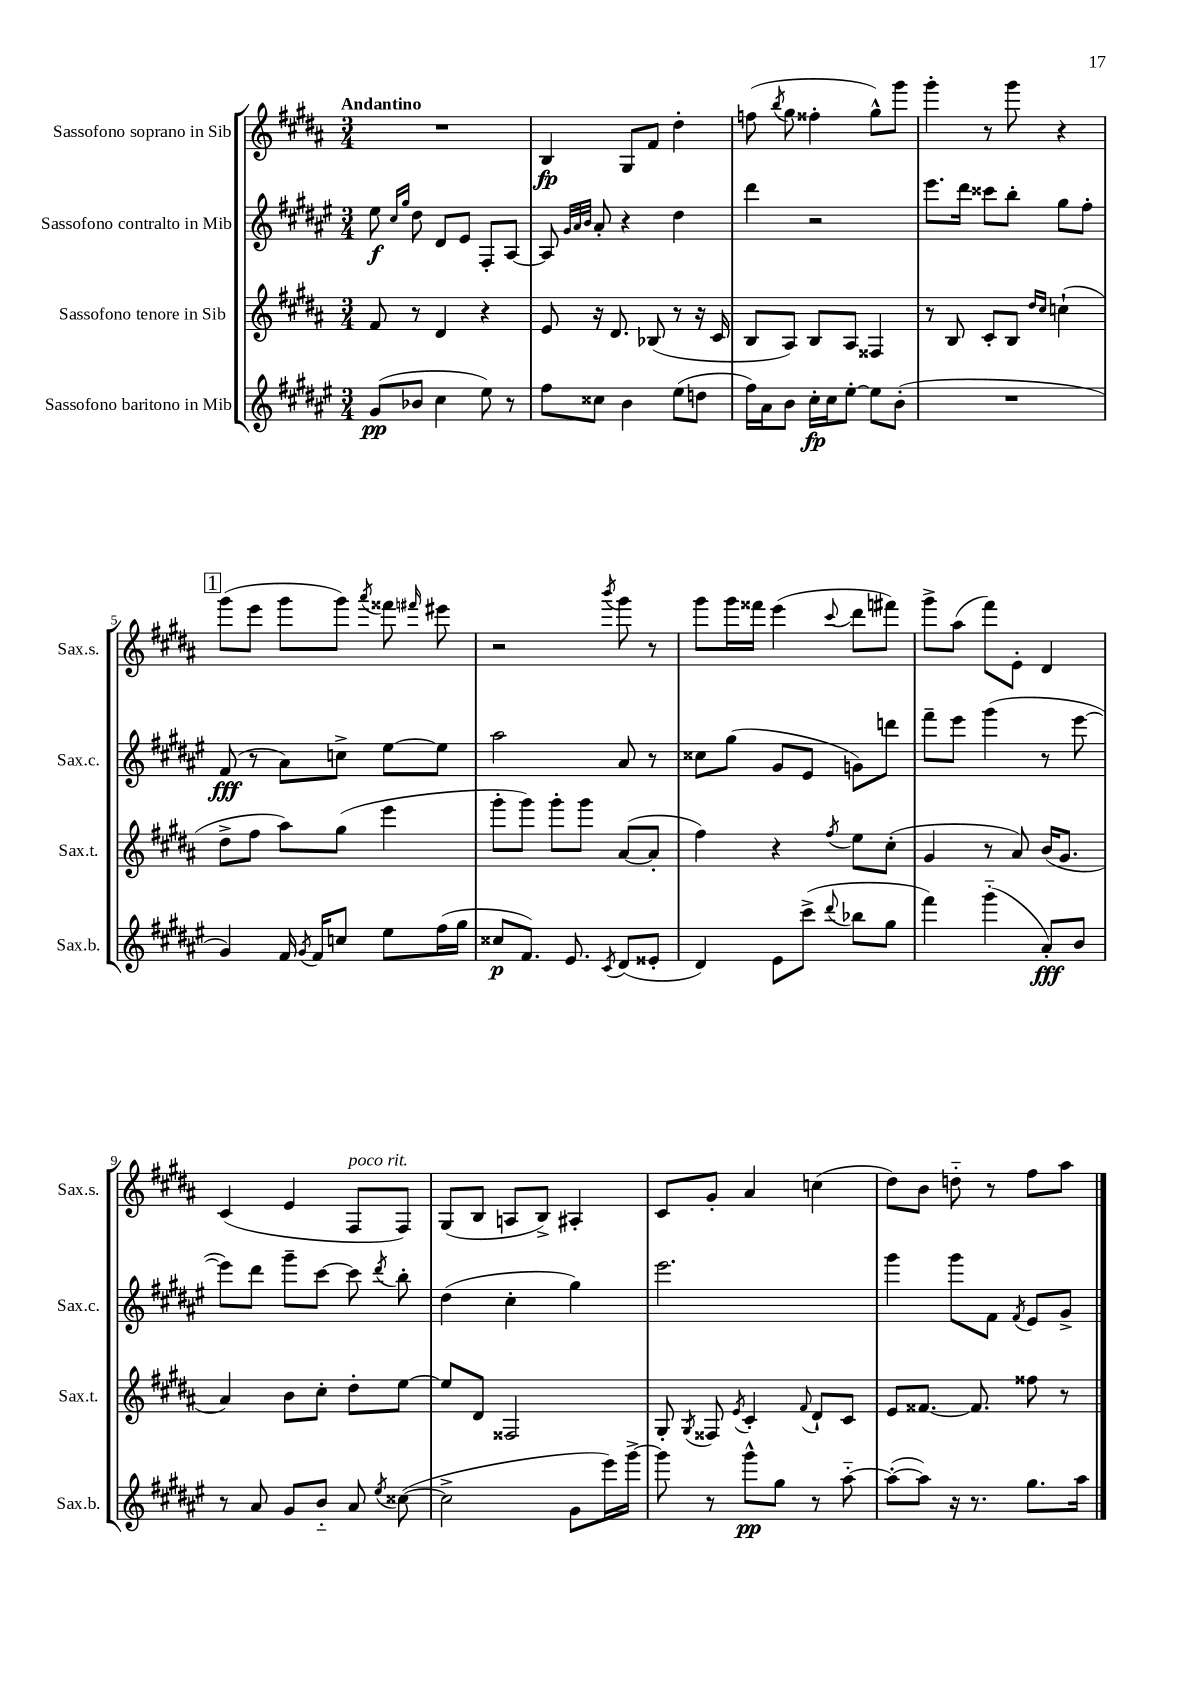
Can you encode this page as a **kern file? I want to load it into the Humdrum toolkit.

**kern	**dynam	**kern	**kern	**dynam	**kern	**dynam
*part4	*part4	*part3	*part2	*part2	*part1	*part1
*staff4	*staff4	*staff3	*staff2	*staff2	*staff1	*staff1
*I"Sassofono baritono in Mib	*	*I"Sassofono tenore in Sib	*I"Sassofono contralto in Mib	*	*I"Sassofono soprano in Sib	*
*I'Sax.b.	*	*I'Sax.t.	*I'Sax.c.	*	*I'Sax.s.	*
*clefG2	*	*clefG2	*clefG2	*	*clefG2	*
*k[f#c#g#d#a#e#]	*	*k[f#c#g#d#a#]	*k[f#c#g#d#a#e#]	*	*k[f#c#g#d#a#]	*
*M3/4	*	*M3/4	*M3/4	*	*M3/4	*
=1	=1	=1	=1	=1	=1	=1
!	!	!	!	!	!LO:TX:a:B:t=Andantino	!
(8g#/L	pp	8f#/	8ee#\	f	2.r	.
.	.	.	16qqcc#/LL	.	.	.
.	.	.	16qqgg#/JJ	.	.	.
8b-X/J	.	8r	8dd#\	.	.	.
4cc#\	.	4d#/	8d#/L	.	.	.
.	.	.	8e#/J	.	.	.
8ee#\)	.	4r	8F#'/L	.	.	.
8r	.	.	[8A#/J	.	.	.
=2	=2	=2	=2	=2	=2	=2
8ff#\L	.	8e/	8A#/]	.	4B/	fp
.	.	.	32qqg#/LLL	.	.	.
.	.	.	32qqa#/	.	.	.
.	.	.	32qqb/JJJ	.	.	.
8cc##X\J	.	16r	8a#'/	.	.	.
.	.	8.d#/	.	.	.	.
4b\	.	.	4r	.	8G#/L	.
.	.	(8B-X/	.	.	8f#/J	.
(8ee#\L	.	8r	4dd#\	.	4dd#'\	.
8ddn\J	.	16r	.	.	.	.
.	.	16c#/	.	.	.	.
=3	=3	=3	=3	=3	=3	=3
16ff#\LL)	.	8B/L	4ddd#\	.	(8ffn\	.
16a#\J	.	.	.	.	.	.
.	.	.	.	.	8qbb/	.
8b\J	.	8A#/J)	.	.	8gg#\	.
16cc#'\LL	fp	8B/L	2r	.	4ff##X'\	.
16cc#\J	.	.	.	.	.	.
[8ee#'\J	.	8A#/J	.	.	.	.
8ee#\L]	.	4F##X/	.	.	8gg#^^\L)	.
(8b'\J	.	.	.	.	8ggg#\J	.
=4	=4	=4	=4	=4	=4	=4
2.r	.	8r	8.eee#\L	.	4ggg#'\	.
.	.	8B/	.	.	.	.
.	.	.	16ddd#\Jk	.	.	.
.	.	8c#'/L	8ccc##X\L	.	8r	.
.	.	8B/J	8bb'\J	.	8ggg#\	.
.	.	16qqdd#/LL	.	.	.	.
.	.	16qqcc#/JJ	.	.	.	.
.	.	(4ccn`\	8gg#\L	.	4r	.
.	.	.	8ff#'\J	.	.	.
!!LO:LB:g=z
!!LO:REH:place=s1:t=1
=5	=5	=5	=5	=5	=5	=5
4g#/)	.	8dd#^\L	(8f#/	fff	(8ggg#\L	.
.	.	8ff#\J	8r	.	8eee\J	.
16f#/	.	8aa#\L)	8a#\L)	.	8ggg#\L	.
8qg#/	.	.	.	.	.	.
16f#/KL	.	.	.	.	.	.
8ccn/J	.	(8gg#\J	8ccn^\J	.	8ggg#\J)	.
.	.	.	.	.	8qaaa#/	.
8ee#\L	.	4eee\	[8ee#\L	.	8fff##X\	.
.	.	.	.	.	16qqfff#X/	.
(16ff#\L	.	.	8ee#\J]	.	8eee#X\	.
16gg#\JJ	.	.	.	.	.	.
=6	=6	=6	=6	=6	=6	=6
8cc##X/L	p	8ggg#'\L	2aa#\	.	2r	.
8.f#/J)	.	8ggg#\J)	.	.	.	.
.	.	8ggg#'\L	.	.	.	.
8.e#/	.	.	.	.	.	.
.	.	8ggg#\J	.	.	.	.
8qc#/	.	.	.	.	8qbbb/	.
(8d#/L	.	([8a#/L	8a#/	.	8ggg#\	.
8e##X'/J	.	8a#'/J]	8r	.	8r	.
=7	=7	=7	=7	=7	=7	=7
4d#/)	.	4ff#\)	8cc##X\L	.	8ggg#\L	.
.	.	.	(8gg#\J	.	16ggg#\L	.
.	.	.	.	.	16fff##X\JJ	.
8e#\L	.	4r	8g#/L	.	(4eee\	.
(8ccc#^\J	.	.	8e#/J	.	.	.
8qqddd#/	.	8qff#/	.	.	8qqccc#/	.
8bb-X\L	.	8ee\L	8gn\L)	.	8ddd#\L	.
8gg#\J	.	(8cc#'\J	8dddn\J	.	8fff#X\J)	.
=8	=8	=8	=8	=8	=8	=8
4fff#\)	.	4g#/	8fff#~\L	.	8ggg#^\L	.
.	.	.	8eee#\J	.	(8aa#\J	.
(4ggg#\	.	8r	(4ggg#\	.	8fff#\L)	.
.	.	8a#/)	.	.	8e'\J	.
8a#'/L)	fff	(16b/KL	8r	.	4d#/	.
.	.	8.g#/J	.	.	.	.
8b/J	.	.	[8eee#\	.	.	.
!!LO:LB:g=z
=9	=9	=9	=9	=9	=9	=9
8r	.	4a#/)	8eee#\L])	.	(4c#/	.
8a#/	.	.	8ddd#\J	.	.	.
8g#/L	.	8b\L	8ggg#~\L	.	4e/	.
8b/J	.	8cc#'\J	[8ccc#\J	.	.	.
!	!	!	!	!	!LO:TX:a:i:t=poco rit.	!
8a#/	.	8dd#'\L	8ccc#\]	.	8F#/L	.
8qee#/	.	.	8qddd#/	.	.	.
([8cc##X\	.	[8ee\J	8bb'\	.	8F#/J)	.
=10	=10	=10	=10	=10	=10	=10
2cc##^\]	.	8ee/L]	(4dd#\	.	(8G#/L	.
.	.	8d#/J	.	.	8B/J	.
.	.	2F##X/	4cc#'\	.	8An/L	.
.	.	.	.	.	8B^/J)	.
8g#\L	.	.	4gg#\)	.	4A#X'/	.
16eee#\L)	.	.	.	.	.	.
[16ggg#^\JJ	.	.	.	.	.	.
=11	=11	=11	=11	=11	=11	=11
8ggg#\]	.	8G#'/	2.eee#\	.	8c#/L	.
.	.	8qG#/	.	.	.	.
8r	.	8F##X/	.	.	8g#'/J	.
.	.	8qe/	.	.	.	.
8ggg#^^\L	pp	4c#'/	.	.	4a#/	.
8gg#\J	.	.	.	.	.	.
.	.	8qqf#/	.	.	.	.
8r	.	8d#`/L	.	.	(4ccn\	.
[8aa#\	.	8c#/J	.	.	.	.
=12	=12	=12	=12	=12	=12	=12
(8aa#'\L_	.	8e/L	4ggg#\	.	8dd#\L)	.
8aa#\J])	.	[8.f##X/J	.	.	8b\J	.
16r	.	.	8ggg#\L	.	8ddn\	.
8.r	.	8.f##/]	.	.	.	.
.	.	.	8f#\J	.	8r	.
.	.	.	8qf#/	.	.	.
8.gg#\L	.	8ff##X\	8e#/L	.	8ff#\L	.
.	.	8r	8g#^/J	.	8aa#\J	.
16aa#\Jk	.	.	.	.	.	.
==	==	==	==	==	==	==
*-	*-	*-	*-	*-	*-	*-
